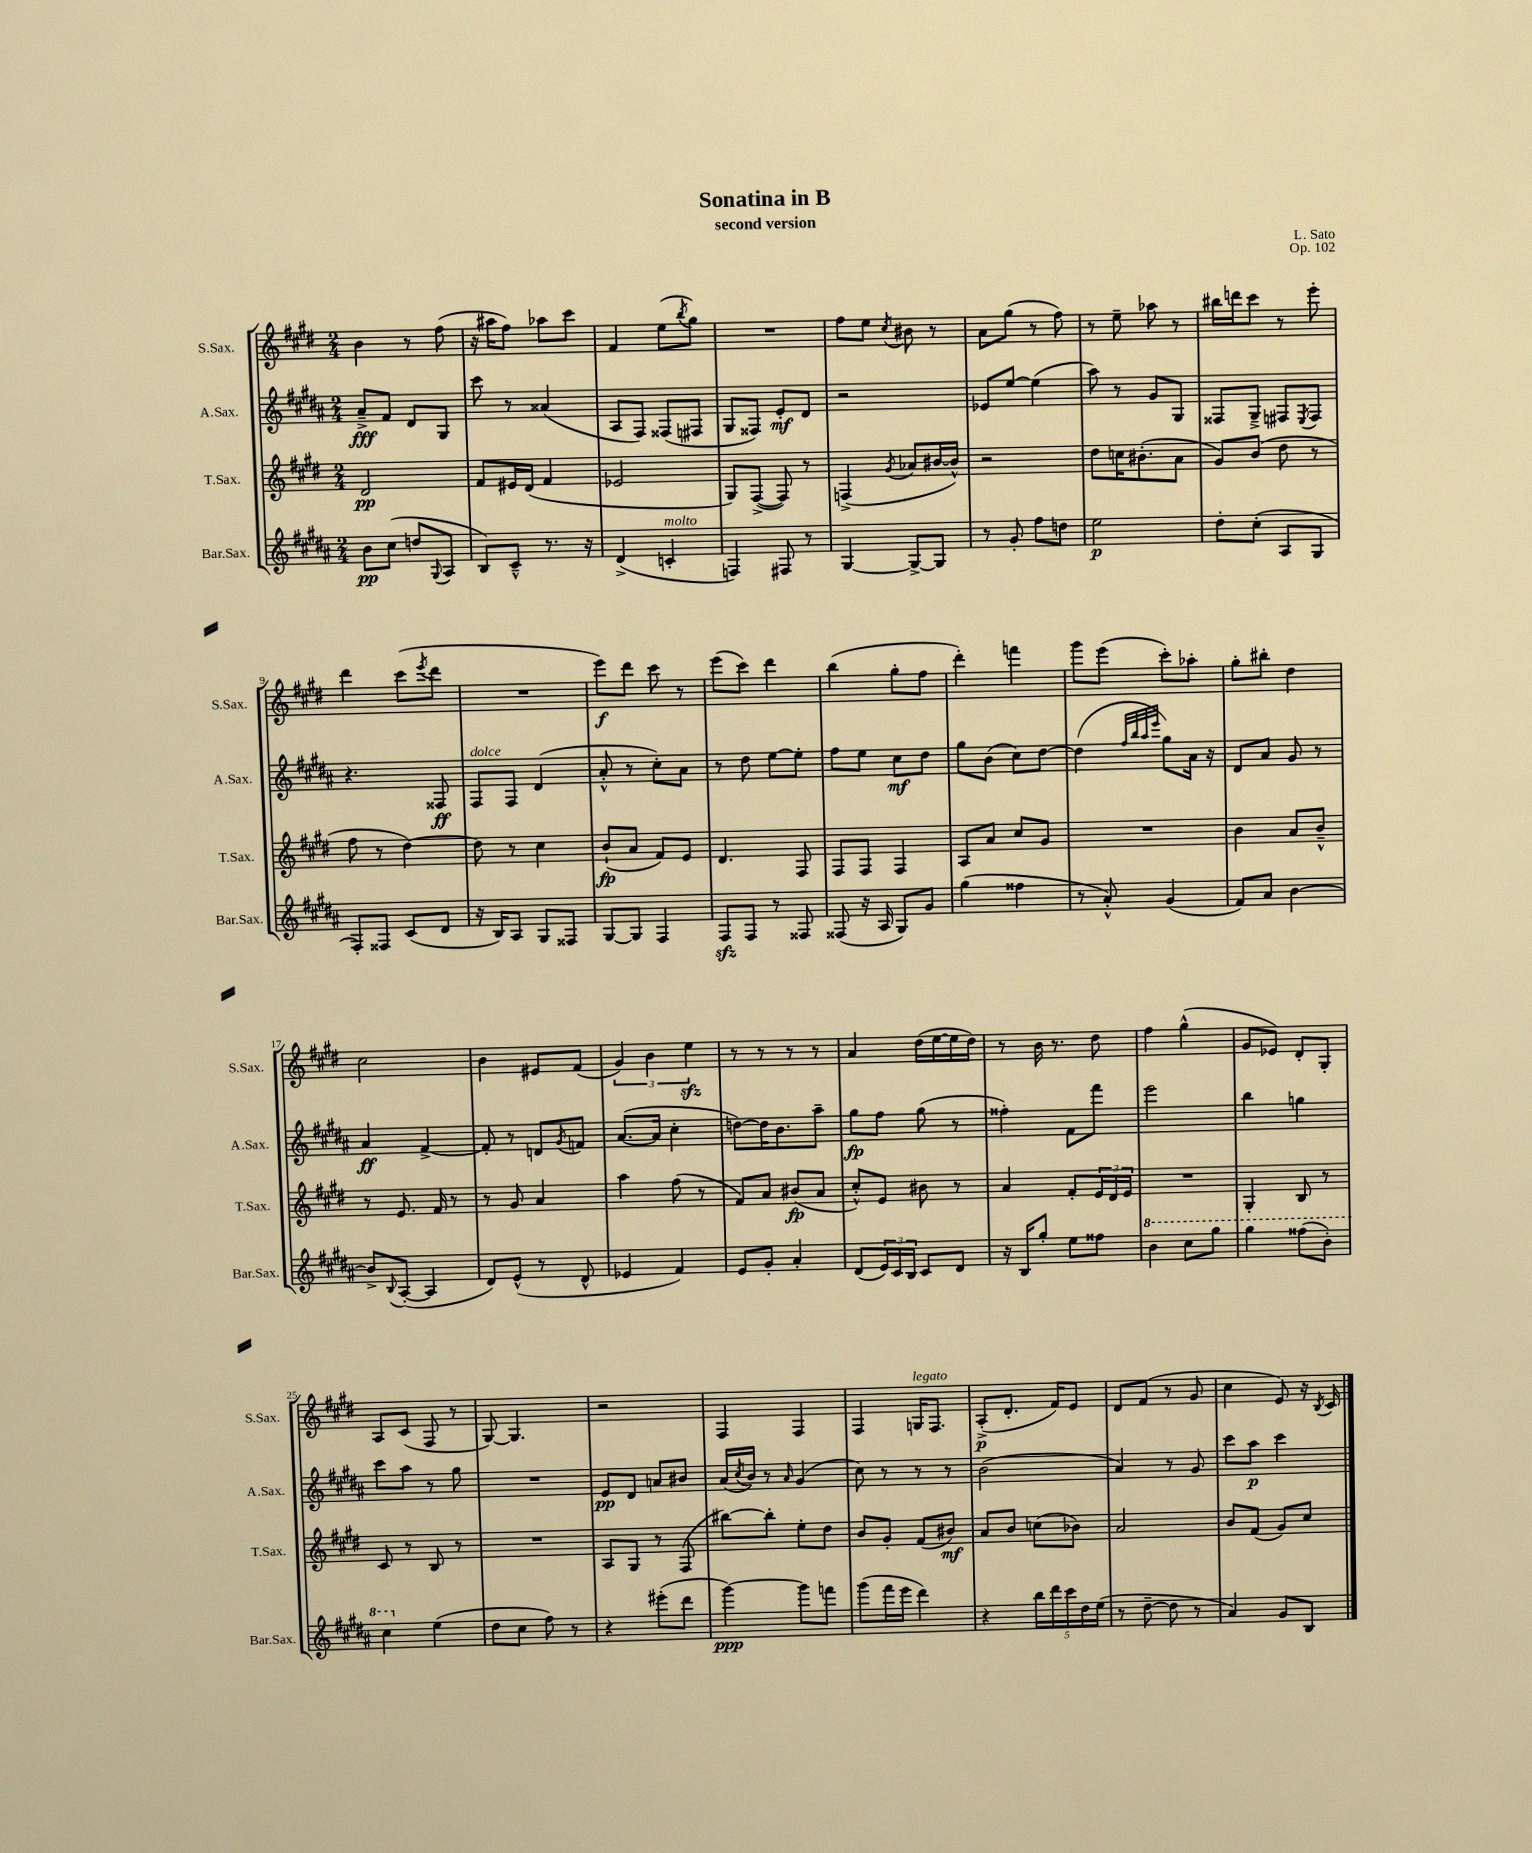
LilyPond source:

\header { title = "Sonatina in B" composer = "L. Sato" subtitle = "second version" opus = "Op. 102" }
<<
\new StaffGroup <<
\new Staff = "s0" \with { instrumentName = "S.Sax." shortInstrumentName = "S.Sax." } {
    \clef treble \key e \major \numericTimeSignature \time 2/4
    b'4 r8 fis''8( |
    r16 ais''16 fis''8) aes''8 cis'''8 |
    fis'4 e''8( \acciaccatura { b''8 } gis''8) |
    R2 |
    fis''8 e''8 \acciaccatura { cis''8 } bis'8 r8 |
    a'8 gis''8( r8 fis''8) |
    r8 e''8-- aes''8 r8 |
    bis''16 d'''16 cis'''8 r8 e'''8-. |
    dis'''4 cis'''8( \acciaccatura { e'''8 } dis'''8 |
    R2 |
    e'''8\f) dis'''8 cis'''8 r8 |
    e'''8( cis'''8) dis'''4 |
    b''4( gis''8-. fis''8 |
    dis'''4-.) f'''4 |
    gis'''8 e'''8( cis'''8-.) aes''8-. |
    gis''8-. bis''8-. dis''4 |
    cis''2 |
    b'4 eis'8 fis'8( |
    \tuplet 3/2 { gis'4) b'4 e''4\sfz } |
    r8 r8 r8 r8 |
    a'4 dis''16( e''16~ e''16 dis''16) |
    r8 b'16 r8. dis''8 |
    fis''4 gis''4-^( |
    gis'8 ees'8) dis'8-. gis8-. |
    a8 cis'8( fis8 r8 |
    gis8~) gis4. |
    r2 |
    fis4 fis4 |
    fis4 g16^\markup { \italic "legato" } fis8. |
    a8-.->\p( dis'8.-. fis'16) e'8 |
    dis'8 fis'8( r8 gis'8 |
    cis''4 e'8) r16 \acciaccatura { b8 } cis'16 \bar "|." |
}
\new Staff = "s1" \with { instrumentName = "A.Sax." shortInstrumentName = "A.Sax." } {
    \clef treble \key b \major \numericTimeSignature \time 2/4
    ais'8--->\fff fis'8 dis'8 gis8 |
    cis'''8 r8 aisis'4( |
    ais8 fis8) fisis8( fis8 |
    gis8 fisis8) e'8-.\mf dis'8 |
    r2 |
    ees'8 e''8~ e''4( |
    ais''8) r8 gis'8 gis8 |
    fisis8 gis8---> fis8 \acciaccatura { e8 } fis8 |
    r4. fisis8\ff |
    fis8^\markup { \italic "dolce" } fis8 dis'4( |
    ais'8-.-^ r8 cis''8-.) ais'8 |
    r8 dis''8 e''8~ e''8-. |
    fis''8 e''8 cis''8\mf dis''8 |
    gis''8 b'8( cis''8) dis''8~ |
    dis''4( \grace { fis''32 b''32 ais''32 e'''32 } gis''8) ais'16 r16 |
    dis'8 ais'8 gis'8 r8 |
    ais'4\ff fis'4~-> |
    fis'8-. r8 d'8 \acciaccatura { gis'8 } f'8 |
    ais'8.~( ais'16 cis''4-. |
    d''8~) d''16 b'8. ais''8-- |
    gis''8\fp fis''8 gis''8( r8 |
    fisis''4-.) fis'8 fis'''8 |
    e'''2 |
    b''4 g''4 |
    cis'''8 ais''8 r8 gis''8 |
    R2 |
    e'8\pp dis'8 a'8 bis'8 |
    ais'16( \acciaccatura { cis''8 } b'16) r8 \grace { ais'16 } gis'4( |
    cis''8) r8 r8 r8 |
    b'2( |
    ais'4) r8 gis'8 |
    cis'''8 ais''8\p cis'''4 \bar "|." |
}
\new Staff = "s2" \with { instrumentName = "T.Sax." shortInstrumentName = "T.Sax." } {
    \clef treble \key e \major \numericTimeSignature \time 2/4
    dis'2\pp |
    fis'8 eis'16 dis'16( fis'4 |
    ees'2 |
    gis8) fis8~->( fis8) r8 |
    f4->( \acciaccatura { gis'8 } aes'8 bis'16~ bis'16-^) |
    r2 |
    dis''8 c''16 bis'8.-.( a'8 |
    gis'8) b'8( dis''8 r8 |
    fis''8 r8 dis''4~) |
    dis''8 r8 cis''4 |
    b'8-!\fp( a'8 fis'8) e'8 |
    dis'4. fis8 |
    fis8 fis8 fis4 |
    a8 a'8 cis''8 gis'8 |
    R2 |
    b'4 a'8 b'8---^ |
    r8 e'8. fis'16 r8 |
    r8 gis'8 a'4 |
    a''4 fis''8( r8 |
    fis'8) a'8 bis'8\fp( a'8 |
    cis''8-.-^) e'8 bis'8 r8 |
    a'4 fis'8-. \tuplet 3/2 { e'16 dis'16 e'16 } |
    R2 |
    gis4-. b8 r8 |
    cis'8 r8 b8 r8 |
    R2 |
    a8 gis8 r8 fis8( |
    bis''8~) bis''8-. e''8-. dis''8 |
    b'8 gis'8-. fis'8( bis'8\mf) |
    a'8 b'8 c''8( bes'8) |
    a'2 |
    b'8 fis'8( gis'8) cis''8 \bar "|." |
}
\new Staff = "s3" \with { instrumentName = "Bar.Sax." shortInstrumentName = "Bar.Sax." } {
    \clef treble \key b \major \numericTimeSignature \time 2/4
    b'8\pp cis''8( d''8 \appoggiatura { gis8 } ais8 |
    b8) cis'8---^ r8. r16 |
    dis'4->( c'4-.^\markup { \italic "molto" } |
    f4) fis8 r8 |
    gis4~ gis8~-> gis8 |
    r8 gis'8-. fis''8 d''8 |
    e''2\p |
    dis''8-. cis''8-.( ais8 gis8 |
    fis8-.) fisis8 cis'8( dis'8 |
    r16 b16) ais8 gis8 fisis8 |
    gis8~ gis8 fis4 |
    fis8\sfz fis8 r8 fisis8 |
    fisis8( r16 ais16 gis8) gis'8 |
    gis''4( fisis''4 |
    r8 ais'8-.-^) gis'4( |
    fis'8) ais'8 b'4~ |
    b'8-> \appoggiatura { b8 } ais8~-.( ais4 |
    dis'8) e'8-^( r8 dis'8-^ |
    ees'4 fis'4) |
    e'8 gis'8-. ais'4-. |
    dis'8( \tuplet 3/2 { e'16) cis'16 b16 } cis'8 dis'8 |
    r16 b16 gis''8-. e''8 fisis''8 |
    \ottava #1 b''4 cis'''8 gis'''8 |
    gis'''4 fisis'''8( b''8-.) |
    cis'''4 \ottava #0 e''4( |
    dis''8 cis''8 fis''8) r8 |
    r4 eis'''8-.( dis'''8 |
    gis'''4~\ppp) gis'''8 f'''8 |
    gis'''8( fis'''16 e'''16 dis'''4) |
    r4 \tuplet 5/4 { b''16 dis'''16 cis'''16 dis''16 e''16( } |
    r8 dis''8~-- dis''8 r8 |
    ais'4) gis'8 b8 \bar "|." |
}
>>
>>
